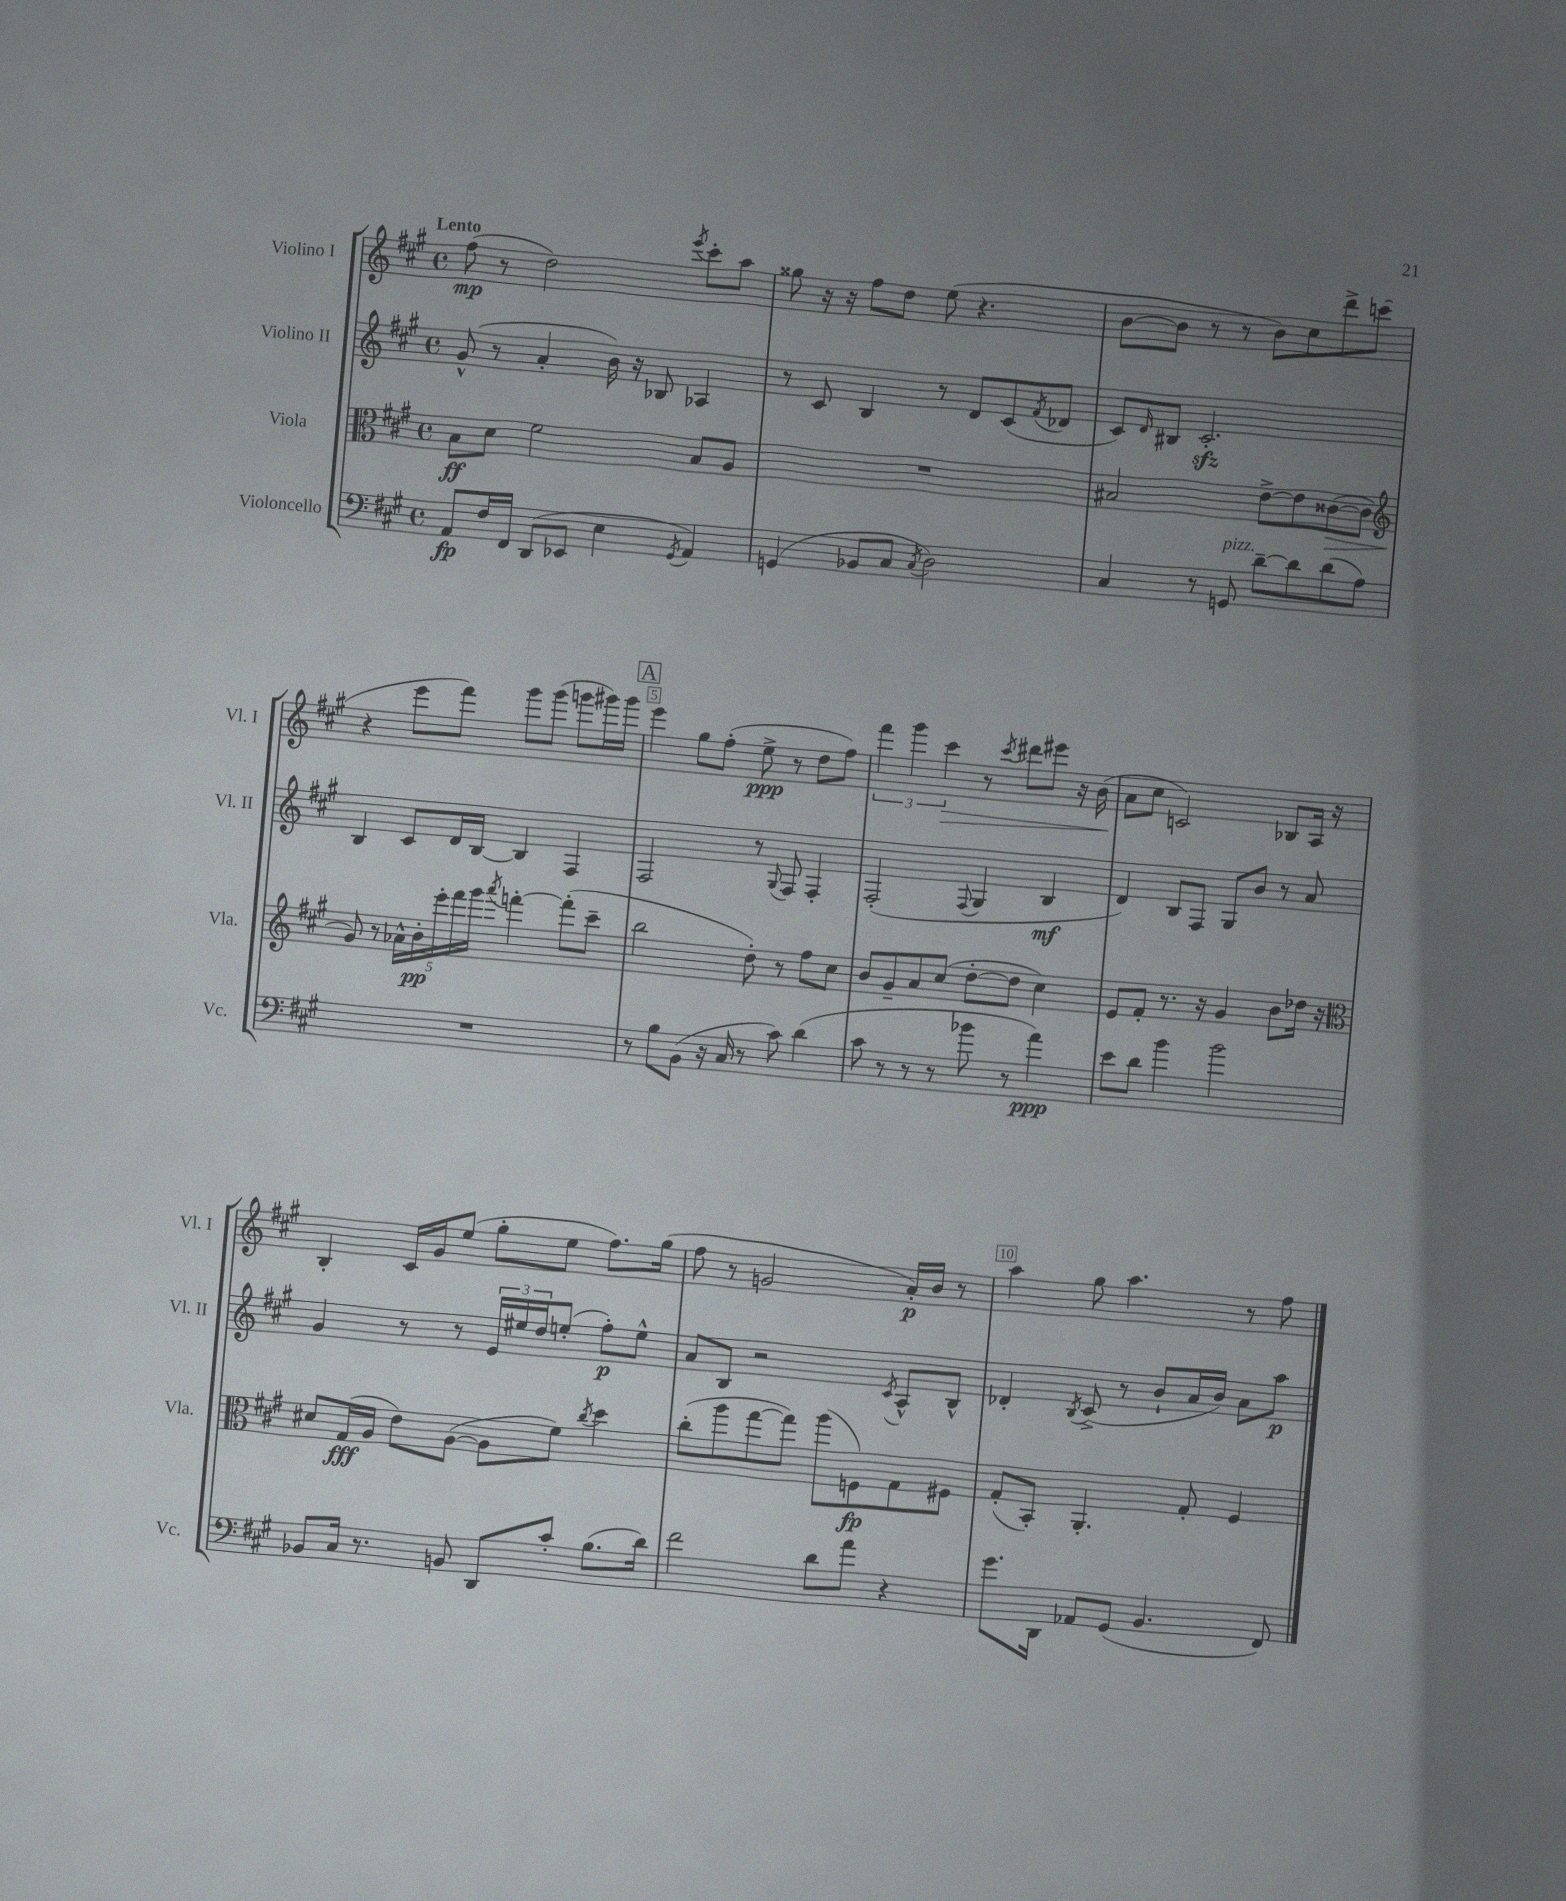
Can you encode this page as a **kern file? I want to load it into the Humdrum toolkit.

**kern	**kern	**kern	**kern
*staff4	*staff3	*staff2	*staff1
*clefF4	*clefC3	*clefG2	*clefG2
*k[f#c#g#]	*k[f#c#g#]	*k[f#c#g#]	*k[f#c#g#]
*M4/4	*M4/4	*M4/4	*M4/4
*met(c)	*met(c)	*met(c)	*met(c)
8AA	8B	(8g#^^	(8ff#
16F#	8d	8r	8r
16FF#	.	.	.
(8DD	2f#	4a'	2dd)
8EE-	.	.	.
4E	.	16b)	.
.	.	16r	.
.	.	8B-	.
8qGG#	.	.	8qeee
4AA)	8B	4A-	8ccc#'
.	8A	.	8aa
=	=	=	=
(4GG	1r	8r	8gg##
.	.	8c#	16r
.	.	.	16r
8BB-	.	4B	8ff#
8C#	.	.	8dd
8qC#	.	.	.
2D)	.	8r	(8ee
.	.	8d	4.r
.	.	(8c#	.
.	.	8qf#	.
.	.	8d-	.
=	=	=	=
4C#	2B#	8c#)	[8b
.	.	16qqd	.
.	.	8B#	8b]
8r	.	2.c#'	8r
8GG	.	.	8r
[8d~	[8e^	.	8b)
8d]	8e]	.	8cc#
(8d	([8c##	.	8ddd^
8A)	8c##]	.	(8ccc
=	=	=	=
*	*clefG2	*	*
1r	8g#)	4B	4r
.	8r	.	.
.	20a-^^	8c#	8eee
.	20b'	.	.
.	20eee'	.	.
.	.	16d	8fff#)
.	20fff#	.	.
.	.	[16B	.
.	20ggg#	.	.
.	8qaaa	.	.
.	[4fff'	4B]	8ggg#
.	.	.	(8ggg#
.	(8fff']	4F#	8ggg
.	8ccc#~	.	16ggg#)
.	.	.	16ggg#
=	=	=	=
8r	2bb	2F#	4eee
8B	.	.	.
(8BB	.	.	8gg#
16r	.	.	(8ff#'
16C#	.	.	.
8r	8dd')	8r	8ee^
.	.	8qqG#	.
8c#)	8r	8F#	8r
(4d	8ff#	4F#'	8dd
.	8cc#	.	8ff#)
=	=	=	=
8c#	8b	(2F#'	6fff#
8r	8g#~	.	.
.	.	.	6ggg#
8r	8a	.	.
.	.	.	6ccc#
8r	(8cc#	.	.
.	.	8qqF#	.
8b-	[8dd'	4G#	8r
.	.	.	8qccc#
8r	8dd]	.	8ddd#
4a)	4cc#)	4B	8eee#
.	.	.	16r
.	.	.	(16b
=	=	=	=
8e	8e	4d)	8a
8d	8f#'	.	8cc#
4b	8.r	8B	2c)
.	.	8F#	.
.	16r	.	.
2b	4g#	8G#	.
.	.	8b	.
.	8b	8r	8B-
.	16dd-	8a	16A
.	16r	.	16r
=	=	=	=
*	*clefC3	*	*
8BB-	8d#	4g#	4B'
16C#	(16G#	.	.
8.r	16A	.	.
.	8e)	8r	16c#
.	.	.	16g#
8BB	([8A	8r	(8ee
8DD	8A]	24e	8gg#'
.	.	24ee#	.
.	.	24dd	.
8c#'	8f#)	(8ee'	8ee
.	8qcc#	.	.
(8.B	4dd	8ff#')	8.ff#)
.	.	8ee^^	.
16d)	.	.	(16gg#
=	=	=	=
2f#	(8cc#'	8a	8ff#
.	8aa	8B	8r
.	[8gg#	2r	2g
.	8gg#])	.	.
8d	(8aa	.	.
8a	8F)	.	.
.	.	8qc#	.
4r	8G#	8A^^	16a')
.	.	.	16b
.	8F#	8B^^	8r
=	=	=	=
8.g#	(8G#'	4d-'	4aa
.	8BB')	.	.
16DD	.	.	.
.	.	8qB	.
8AA-	4.AA'	(8c#^	8gg#
(8GG#	.	8r	4.aa
4.BB	.	8b`	.
.	8G#'	16a	.
.	.	16b)	.
.	4F#	8a	8r
8FF#)	.	8aa	8ff#
==	==	==	==
*-	*-	*-	*-
